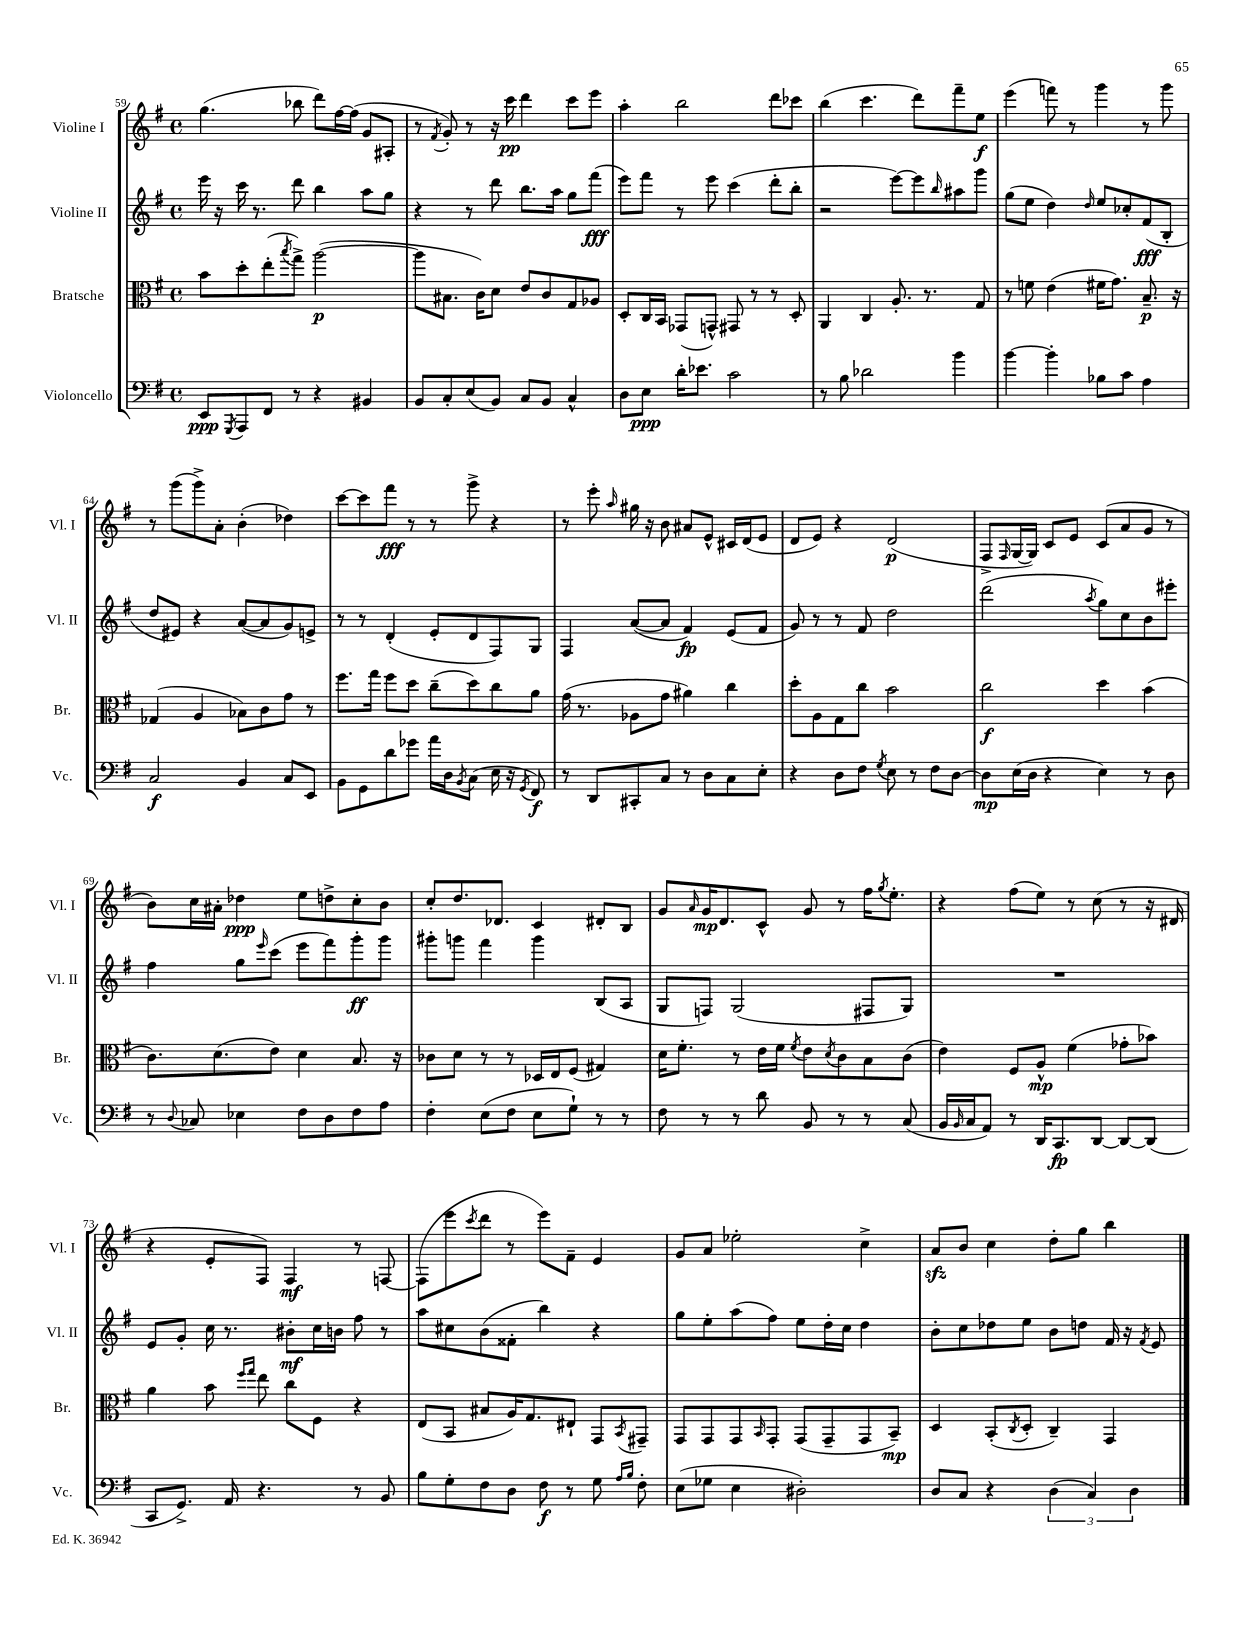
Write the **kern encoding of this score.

**kern	**kern	**kern	**kern
*staff4	*staff3	*staff2	*staff1
*clefF4	*clefC3	*clefG2	*clefG2
*k[f#]	*k[f#]	*k[f#]	*k[f#]
*M4/4	*M4/4	*M4/4	*M4/4
*met(c)	*met(c)	*met(c)	*met(c)
8EE	8b	16eee	(4.gg
.	.	16r	.
8qGGG	.	.	.
8AAA	8dd'	16ccc	.
.	.	8.r	.
8FF#	(8ee'	.	.
.	8qbb	.	.
8r	8gg^)	8ddd	8bb-
4r	([2aa	4bb	8ddd)
.	.	.	[16ff#
.	.	.	(16ff#]
4BB#	.	8aa	8g
.	.	8gg	8A#'
=	=	=	=
8BB	8aa]	4r	8r
.	.	.	8qf#
8C'	8.B#	.	8g')
(8E	.	8r	8r
.	16c)	.	.
8BB)	8d	8ddd	16r
.	.	.	16ccc
8C	8e	8.bb	4ddd
8BB	8c	.	.
.	.	16aa	.
4C^^	8G	8gg	8ccc
.	8A-	(8fff#	8eee
=	=	=	=
8D	8D'	8eee)	4aa'
8E	16C	8fff#	.
.	16BB	.	.
16d'	(8GG-	8r	2bb
8.e-	.	.	.
.	8GG^^)	8eee	.
2c	8GG#	(4ccc	.
.	8r	.	.
.	8r	8ddd'	8ddd
.	8D'	8bb'	8ccc-
=	=	=	=
8r	4AA	2r	(4bb
8B	.	.	.
2d-	4C	.	4.ccc
.	8.A'	[8eee)	.
.	.	8eee]	8ddd)
.	8.r	.	.
.	.	16qqbb	.
4b	.	8aa#	8fff#~
.	8G	8ggg	8ee
=	=	=	=
[4b	8r	(8gg	(4eee
.	8f	8ee	.
4b']	(4e	4dd)	8fff)
.	.	.	8r
.	.	16qqdd	.
8B-	16f#	8ee	4ggg
.	8.g)	.	.
8c	.	8cc-'	.
4A	8.B~	(8f#	8r
.	.	8B'	8ggg
.	16r	.	.
=	=	=	=
2C	(4G-	8dd	8r
.	.	8e#)	(8ggg
.	4A	4r	8ggg^)
.	.	.	8a'
4BB	8B-)	([8a	(4b'
.	8c	8a]	.
8C	8g	8g)	4dd-)
8EE	8r	8e^	.
=	=	=	=
8BB	8.ff#	8r	[8ccc
8GG	.	8r	8ccc]
.	16gg	.	.
8d	8ff#	(4d'	8fff#
8g-	8dd	.	8r
16a	(8cc~	8e'	8r
16D	.	.	.
8qBB	.	.	.
(8C	8dd)	8d	8ggg^
16E	8cc	8F#)	4r
16r	.	.	.
8qGG	.	.	.
8FF#)	8a	8G	.
=	=	=	=
8r	(16g	4F#	8r
.	8.r	.	.
8DD	.	.	8eee'
.	.	.	16qqaa
8CC#'	8A-	([8a	16gg#
.	.	.	16r
8C	8g	8a]	8b
8r	4a#)	4f#)	8a#
8D	.	.	8e^^
8C	4cc	(8e	16c#
.	.	.	(16d
8E'	.	8f#	8e
=	=	=	=
4r	8dd'	8g)	8d
.	8A	8r	8e)
8D	8G	8r	4r
8F#	8cc	8f#	.
8qG	.	.	.
8E	2b	2dd	(2d
8r	.	.	.
8F#	.	.	.
[8D	.	.	.
=	=	=	=
8D]	2cc	(2ddd	8F#^
.	.	.	16qqF#
(16E	.	.	[16G
16D	.	.	16G])
4r	.	.	8c
.	.	.	8e
.	.	8qaa	.
4E)	4dd	8gg)	(8c
.	.	8cc	8a
8r	(4b	8b	8g
8D	.	8eee#'	8r
=	=	=	=
8r	8.c)	4ff#	8b)
8qqD	.	.	.
8C-	.	.	16cc
.	(8.d	.	16a#'
4E-	.	8gg	4dd-
.	.	16qqeee	.
.	8e)	(8ccc	.
8F#	4d	8eee	8ee
8D	.	8fff#)	8dd^
8F#	8.B	8ggg'	8cc'
8A	.	8ggg	8b
.	16r	.	.
=	=	=	=
4F#'	8c-	8ggg#'	8cc'
.	8d	8ggg	8.dd
(8E	8r	4fff#	.
.	.	.	8.d-
8F#	8r	.	.
8E	16D-	4ggg	4c
.	16E	.	.
8G`)	(8F#	.	.
8r	4G#)	(8B	8d#'
8r	.	8A	8B
=	=	=	=
8F#	16d	8G	8g
.	8.f#'	.	.
.	.	.	16qqa
8r	.	8F)	16g
.	.	.	8.d
8r	8r	(2G	.
8d	16e	.	8c^^
.	16f#	.	.
.	8qf#	.	.
8BB	8e	.	8g
.	8qd	.	.
8r	8c	.	8r
8r	8B	8F#	16ff#
.	.	.	8qgg
.	.	.	8.ee'
(8C	(8c	8G)	.
=	=	=	=
16BB	4e)	1r	4r
16qqBB	.	.	.
16C	.	.	.
8AA)	.	.	.
8r	8F#	.	(8ff#
16DD	8A^^	.	8ee)
8.CC	.	.	.
.	(4f#	.	8r
[8DD	.	.	(8cc
8DD_	8g-'	.	8r
(8DD]	8b-)	.	16r
.	.	.	16d#
=	=	=	=
8CC	4a	8e	4r
8.GG^)	.	8g'	.
.	8b	16cc	8e'
16AA	.	8.r	.
.	16qqff#	.	.
.	16qqgg	.	.
4.r	8ee	.	8F#)
.	8cc	8b#'	4F#
.	8F#	16cc	.
.	.	16b	.
8r	4r	8ff#	8r
8BB	.	8r	[8F
=	=	=	=
8B	(8E	8aa	(8F]
8G'	8BB	8cc#	8eee
.	.	.	8qccc
8F#	8B#	(8b	8ddd
8D	16A)	8f##'	8r
.	8.G	.	.
8F#	.	4bb)	8eee)
8r	8E#`	.	8f#~
8G	8GG	4r	4e
16qqA	.	.	.
16qqB	8qBB	.	.
8F#'	8GG#~	.	.
=	=	=	=
(8E	8GG	8gg	8g
8G-	8GG	8ee'	8a
4E	8GG	(8aa	2ee-'
.	16qqBB	.	.
.	8GG'	8ff#)	.
2D#')	(8GG	8ee	.
.	8GG~	16dd'	.
.	.	16cc	.
.	8GG	4dd	4cc^
.	8BB~)	.	.
=	=	=	=
8D	4D	8b'	8a
8C	.	8cc	8b
4r	(8BB'	8dd-	4cc
.	8qC	.	.
.	8D'	8ee	.
(6D	4C~)	8b	8dd'
.	.	8dd	8gg
6C)	.	.	.
.	4GG	16f#	4bb
.	.	16r	.
6D	.	.	.
.	.	8qf#	.
.	.	8e	.
==	==	==	==
*-	*-	*-	*-
